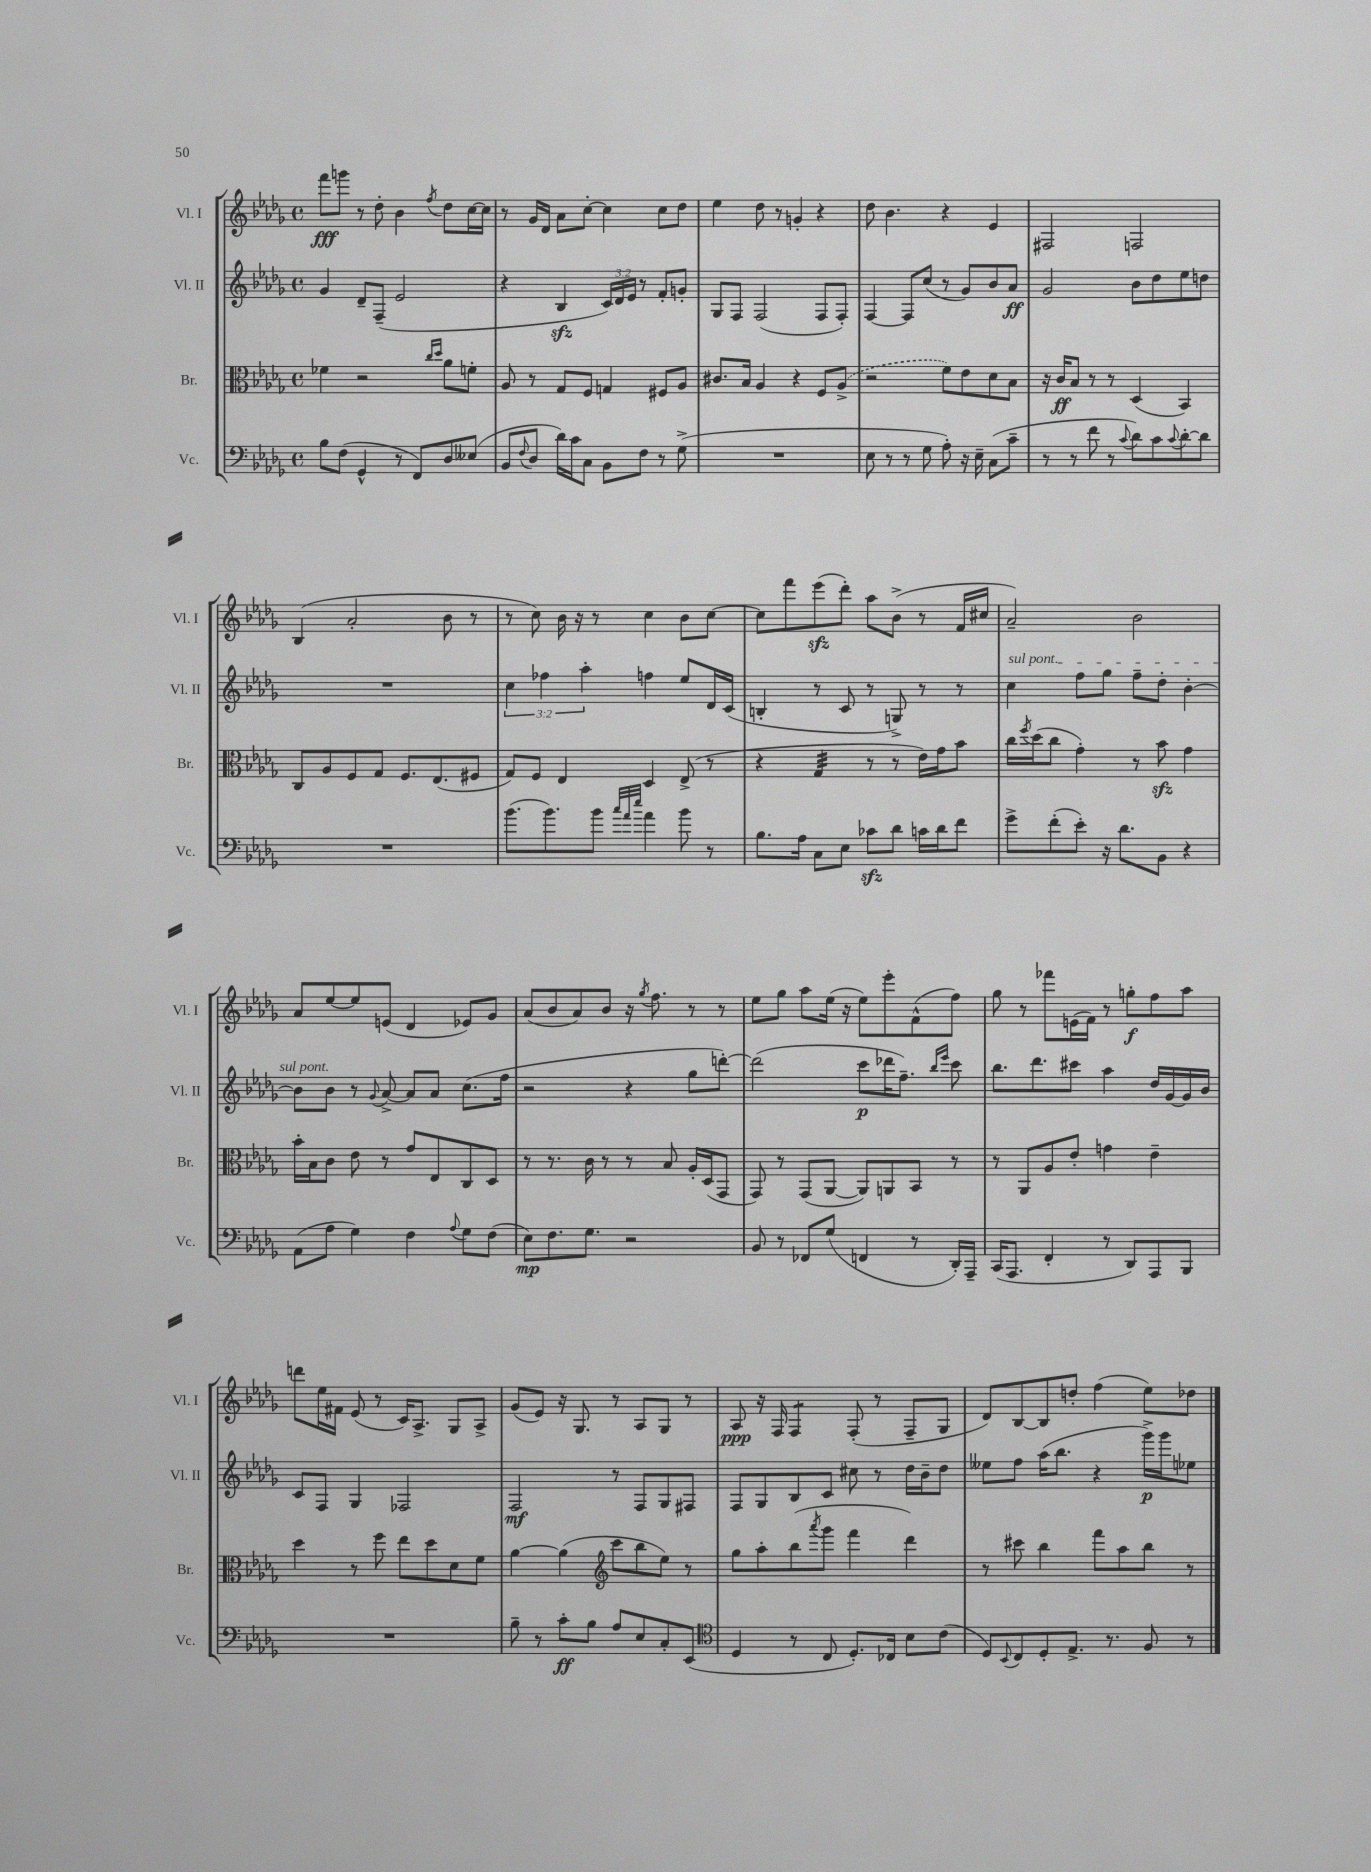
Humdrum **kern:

**kern	**kern	**kern	**kern
*staff4	*staff3	*staff2	*staff1
*clefF4	*clefC3	*clefG2	*clefG2
*k[b-e-a-d-g-]	*k[b-e-a-d-g-]	*k[b-e-a-d-g-]	*k[b-e-a-d-g-]
*M4/4	*M4/4	*M4/4	*M4/4
*met(c)	*met(c)	*met(c)	*met(c)
8B-	4f-	4g-	8fff
(8F	.	.	8ggg
4GG-^^	2r	8d-~	8r
.	.	(8F~	8dd-'
8r	.	2e-	4b-
8FF)	.	.	.
.	16qqcc	.	.
.	16qqdd-	.	8qff
8D-	8a-	.	8dd-
(8E--	8f'	.	[16cc
.	.	.	16cc]
=	=	=	=
8BB-	8A-	4r	8r
8qqF	.	.	.
8D-	8r	.	16g-
.	.	.	16d-
16d-)	8G-	4B-	8a-
16c	.	.	.
8C	8F	.	[8cc'
8BB-	4G	24c)	4cc]
.	.	24d-	.
.	.	24e-	.
8F	.	8r	.
8r	8F#	8f'	8cc
(8G-^	8A-	8g'	8dd-
=	=	=	=
1r	8.c#	8G-	4ee-
.	.	8F	.
.	16B-	.	.
.	4A-	(2F	8dd-
.	.	.	8r
.	4r	.	4g'
.	8F	8F	4r
.	(8A-^	8F')	.
=	=	=	=
8E-	2r	[4F	8dd-
8r	.	.	4.b-
8r	.	8F]	.
8G-	.	(8cc	.
8A-')	8f)	8r	4r
16r	8e-	8g-)	.
16E-~	.	.	.
(8C	8d-	8b-	4e-
8c~	8B-	8a-	.
=	=	=	=
8r	16r	2g-	2F#
.	16c	.	.
8r	8B-	.	.
8f	8r	.	.
8r	8r	.	.
8qqc	.	.	.
8d-)	(4D-	8b-	2F
8c	.	8dd-	.
8qqc	.	.	.
[8d-'	4BB-)	8ee-	.
8d-]	.	8dd	.
=	=	=	=
1r	8C	1r	(4B-
.	8A-	.	.
.	8F	.	2a-'
.	8G-	.	.
.	8.F	.	.
.	(8.E-	.	.
.	.	.	8b-
.	8F#	.	8r
=	=	=	=
(8.b-	8G-)	6cc	8r
.	8F	.	8cc)
.	.	6ff-	.
8.b-)	.	.	.
.	4E-	.	16b-
.	.	.	16r
.	.	6aa-'	.
8b-	.	.	8r
32qqcc	.	.	.
32qqa-	.	.	.
32qqee-	.	.	.
4a-	4D-	4ff	4cc
8b-	(8E-^	8ee-	8b-
8r	8r	16d-	[8cc
.	.	(16c	.
=	=	=	=
8.B-	4r	4B'	8cc]
.	.	.	8fff
16A-	.	.	.
8C	4G-	8r	(8eee-
8E-	.	8c	8ddd-')
8c-	8r	8r	8aa-
8d-	8r	8G^)	(8b-^
16c	16e-)	8r	8r
16d-	16g-	.	.
8f	8b-	8r	16f
.	.	.	16cc#
=	=	=	=
8g-^	16cc	4cc	2a-~)
.	8qff	.	.
.	(16dd-	.	.
(8f'	8cc	.	.
8e-')	4g-')	8ff	.
16r	.	8gg-	.
8.d-	.	.	.
.	8r	8ff~	2b-
8BB-	8b-	8dd-'	.
4r	4g-	[4b-'	.
=	=	=	=
(8AA-	16b-'	8b-]	8a-
.	16B-	.	.
8A-	8c	8b-	[8ee-
4G-)	8e-	8r	8ee-]
.	.	8qqg-	.
.	8r	[8a-^	(8e
4F	8g-	8a-]	4d-
.	8E-	8a-	.
8qqA-	.	.	.
8G-	8C	(8.cc	8e-)
(8F	8D-	.	8g-
.	.	16ff	.
=	=	=	=
8E-)	8r	2r	(8a-
8.F	8.r	.	8b-
.	.	.	8a-)
8.G-	16c	.	.
.	8r	.	8b-
2r	8r	4r	16r
.	.	.	8qgg-
.	.	.	8.ff
.	8B-	.	.
.	16A-'	8gg-	8r
.	(16D-	.	.
.	8GG-	[8ddd')	8r
=	=	=	=
8BB-	8GG-)	(2ddd]	8ee-
8r	8r	.	8gg-
8FF-	(8GG-	.	8aa-
(8G-	[8AA-	.	(16ee-
.	.	.	16r
4FF	8AA-])	8ccc	8ee-)
.	8AA	16ddd-	8eee-'
.	.	8.ff~)	.
8r	8BB-	.	(8f^^
.	.	16qqbb-	.
.	.	16qqeee-	.
16DD-')	8r	8ccc	8ff)
16AAA-~	.	.	.
=	=	=	=
(16CC	8r	8.bb-	8gg-
8.AAA-	.	.	.
.	8AA-	.	8r
.	.	8.ddd-	.
4FF'	8A-	.	8fff-
.	8e-'	8ccc#	(16e
.	.	.	16f)
8r	4g	4aa-	8r
8DD-)	.	.	8gg'
8AAA-	4e-~	16dd-	8ff
.	.	[16g-	.
8BBB-	.	16g-]	8aa-
.	.	16b-	.
=	=	=	=
1r	4dd-	8c	8ddd
.	.	8F	16ee-
.	.	.	16f#
.	8r	4G-	(8e-
.	8ff	.	8r
.	8ee-	2F-	16c)
.	.	.	8.A-^
.	8dd-	.	.
.	8d-	.	8G-
.	8f	.	8A-^
=	=	=	=
8B-~	[4a-	2F	(8g-
8r	.	.	8e-)
8c'	(4a-]	.	16r
.	.	.	8.G-
8B-	.	.	.
*	*clefG2	*	*
8A-	8ccc	8r	8r
8E-	8bb-	8F	8A-
8C'	8ee-)	8G-	8G-
(8EE-	8r	8F#	8r
=	=	=	=
*clefC4	*	*	*
4D-	8gg-	8F	8A-
.	8aa-'	8G-	16r
.	.	.	16F
8r	(8bb-	8B-	4F
.	8qaaa-	.	.
8C	8ggg-	8c	.
8.D-')	4fff	8cc#	(8F'
.	.	8r	8r
16C-	.	.	.
8B-	4ddd-)	16dd-	8F~
.	.	16b-~	.
(8c	.	8dd-	8G-
=	=	=	=
8D-)	8r	8ee--	8d-)
8qqBB-	.	.	.
8C	8ccc#	8ff	[8B-
8D-'	4bb-	(16aa-	8B-]
.	.	8.bb-	.
8.E-^	.	.	8dd'
.	8fff	4r	(4ff
8.r	.	.	.
.	8aa-	.	.
8F	8bb-	16ggg-^)	8ee-)
.	.	16ggg-	.
8r	8r	8ee-	8dd-
==	==	==	==
*-	*-	*-	*-
